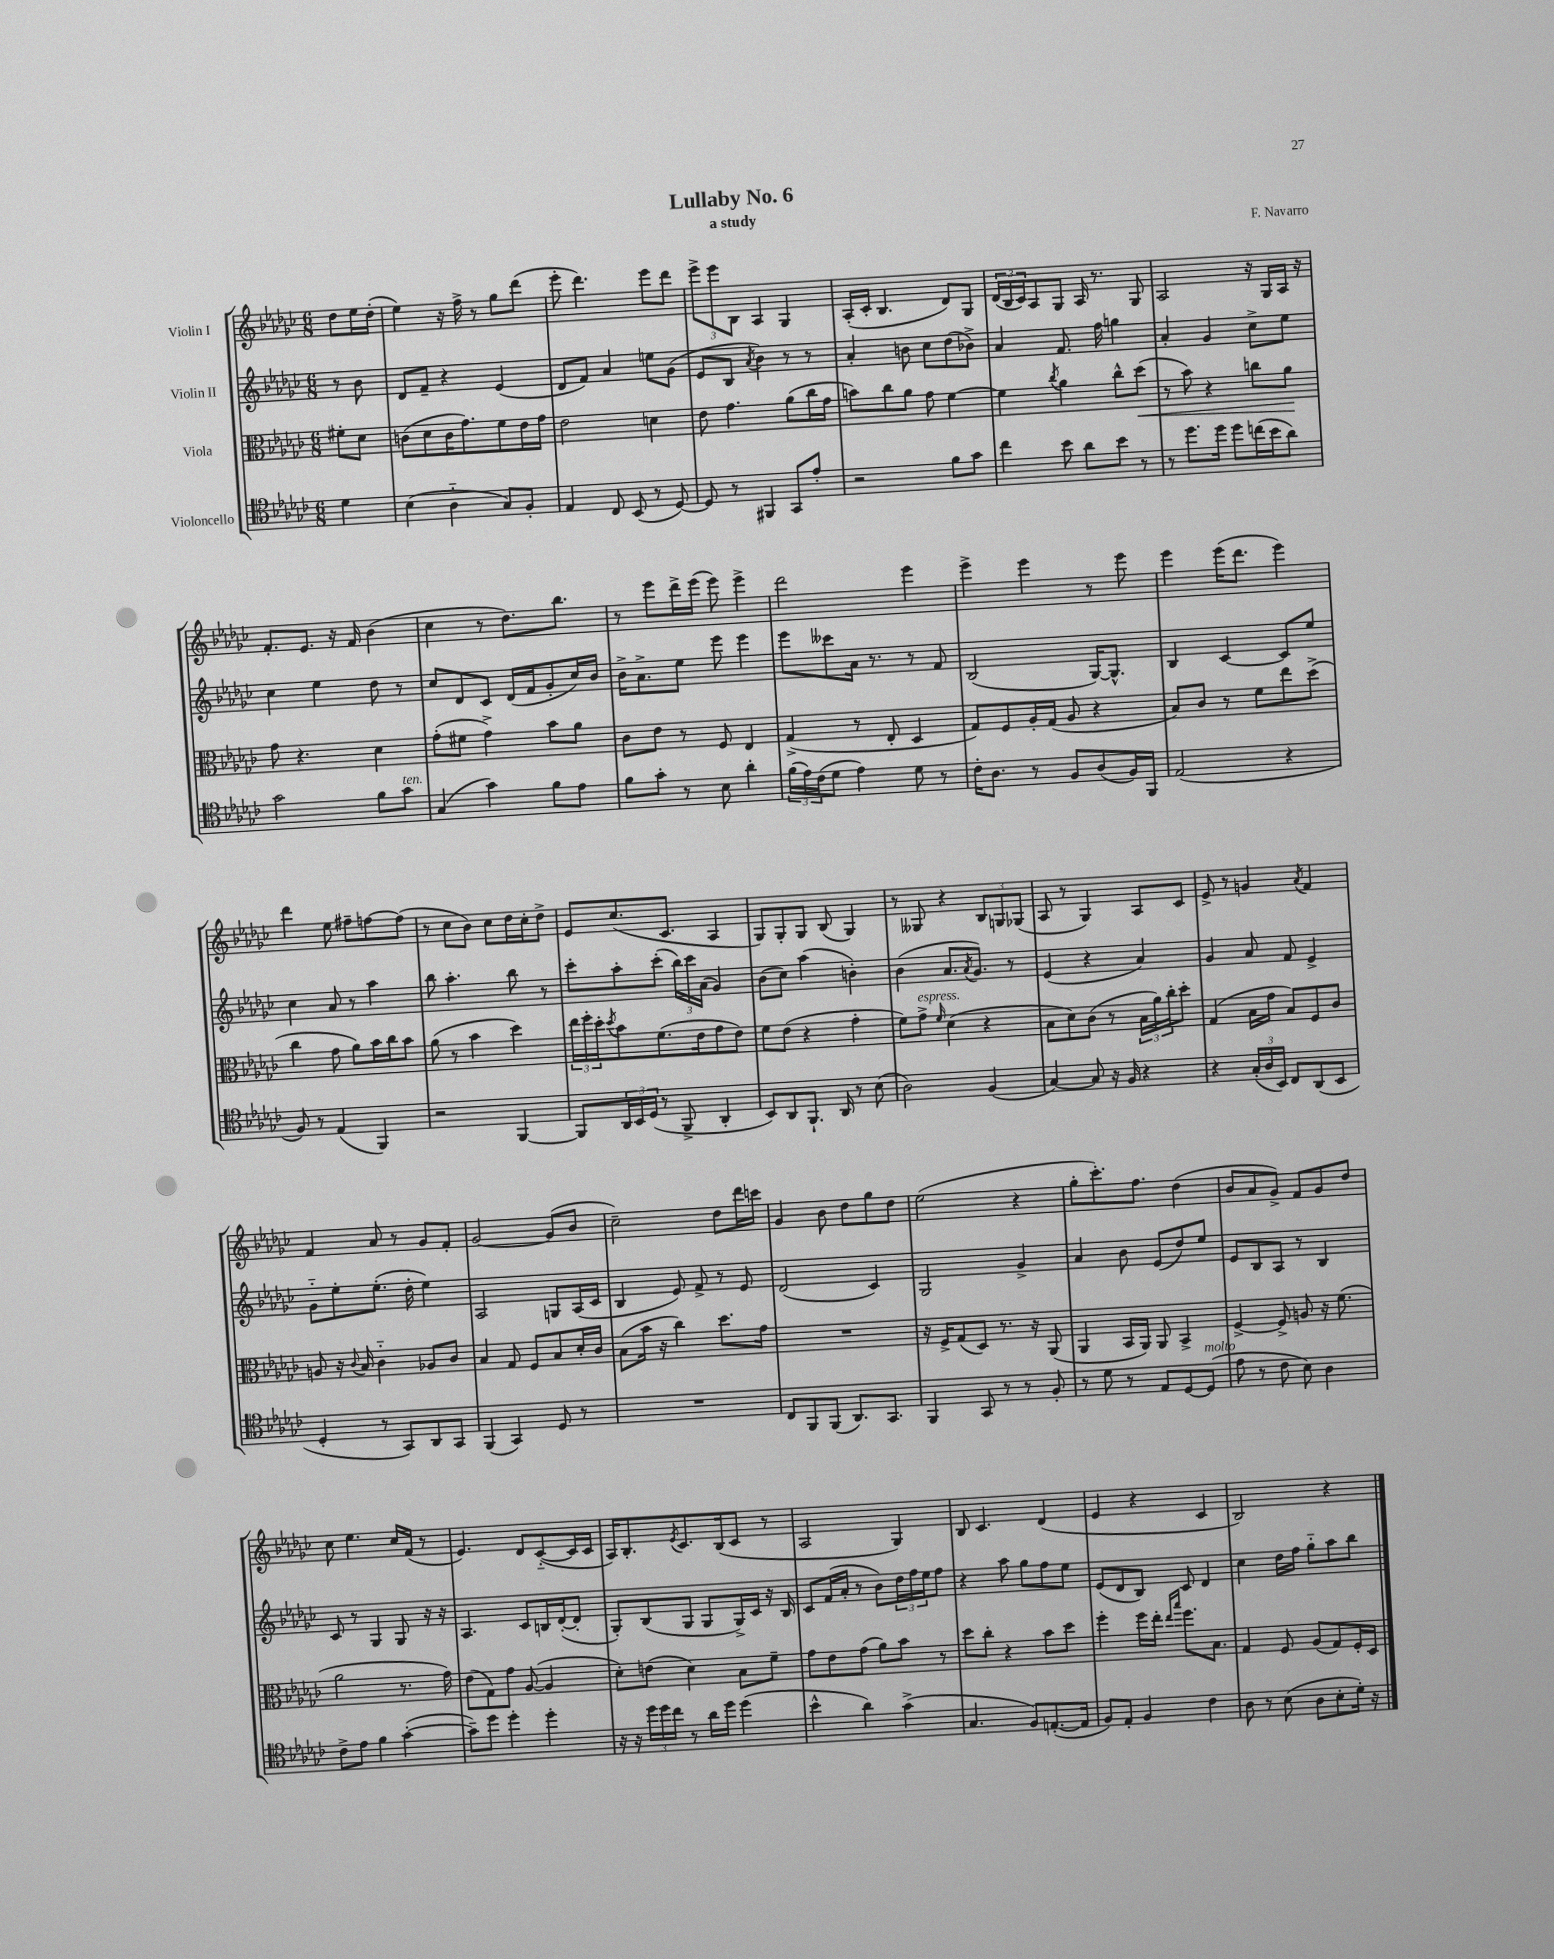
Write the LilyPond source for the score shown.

\header { title = "Lullaby No. 6" composer = "F. Navarro" subtitle = "a study" }
<<
\new StaffGroup <<
\new Staff = "s0" \with { instrumentName = "Violin I" } {
    \clef treble \key ges \major \numericTimeSignature \time 6/8 \partial 4
    des''8 ees''16 des''16-.( |
    ees''4) r16 f''16-> r8 ges''8 des'''8( |
    ees'''8-. des'''4.) ees'''8 des'''8 |
    \tuplet 3/2 { ees'''8-> ees'''8 bes8 } aes4 ges4 |
    aes16-.( ces'16-. bes4. des'8) ges8 |
    \tuplet 3/2 { des'16( bes16 ces'16) } aes8 ges8 aes16 r8. ges8 |
    aes2 r16 ges16 aes16 r16 |
    f'8.-. ees'8. r16 f'16 bes'4( |
    ces''4 r8 des''8.) bes''8. |
    r8 ees'''8 des'''16-> ees'''16( ees'''8) ees'''4-> |
    des'''2 ees'''4 |
    ees'''4-> ees'''4 r8 ees'''8 |
    ees'''4 ees'''16( des'''8. ees'''4) |
    des'''4 ees''8 fis''8-- f''8~ f''8( |
    r8 ces''8 bes'8) ces''8 des''16 ces''16-. des''8-> |
    ees'8 ces''8.( ces'8. aes4 |
    ges8) ges8-. ges8 bes8( ges4) |
    r8 geses8 r4 \tuplet 3/2 { bes8 g8 ges8( } |
    aes8 r8 ges4) aes8 ces'8 |
    ees'8-> r8 g'4 \acciaccatura { aes'8 } f'4 |
    f'4 aes'8 r8 ges'8 f'8-. |
    ges'2~ ges'8( bes'8 |
    ces''2--) des''8 des'''16 c'''16 |
    ges'4 bes'8 des''8 ges''8 des''8 |
    ees''2( r4 |
    ges''8-. ces'''8.-.) f''8. des''4( |
    bes'8 aes'8 ges'8->) f'8 ges'8 des''8 |
    ces''8 ees''4. ces''16 f'16( r8 |
    ees'4.) des'8 ces'8~-_( ces'16 ces'16 |
    aes16) bes8.-. \acciaccatura { ees'8 } ces'8. bes16( ces'8 r8 |
    aes2 ges4) |
    bes8 ces'4. des'4( |
    ees'4 r4 ces'4 |
    bes2) r4 \bar "|." |
}
\new Staff = "s1" \with { instrumentName = "Violin II" } {
    \clef treble \key ges \major \numericTimeSignature \time 6/8 \partial 4
    r8 bes'8 |
    des'8 f'8-- r4 ees'4( |
    des'8 f'8) aes'4 e''8 ges'8( |
    ees'8 bes8 \acciaccatura { aes'8 } bes'4) r8 r8 |
    aes'4-. b'8 ces''8 des''8( bes'8->) |
    aes'4 f'8. f''16 g''4 |
    aes'4-. ges'4 ces''8-> ees''8 |
    ces''4 ees''4 des''8 r8 |
    ces''8 des'8 ces'8 des'16( f'16 ges'8-. ces''16) bes'16 |
    bes'16-> aes'8.-> ees''8 ees'''8 ees'''4 |
    ees'''8 ceses'''8 aes'16 r8. r8 f'8 |
    bes2( ges16~) ges8.-^ |
    bes4 ces'4~ ces'8 ees''8 |
    ces''4 aes'8 r8 aes''4 |
    bes''8 aes''4.-. bes''8 r8 |
    ces'''8-. aes''8-. ces'''8-.( \tuplet 3/2 { bes''16) ces'''16 aes'16( } ges'4) |
    bes'8( ces''8) aes''4( b'4-.) |
    bes'4( aes'8. \acciaccatura { aes'8 } ges'8.) r8 |
    ees'4( r4 aes'4) |
    ges'4 aes'8 f'8 ees'4-> |
    ges'8-_ ees''8-. ees''8.-.( des''16-. ees''4) |
    aes2 g8 aes16( ces'16 |
    bes4 ees'8) f'8-> r8 ees'8 |
    des'2( ces'4) |
    ges2 ges'4-> |
    aes'4 bes'8 ees'8( des''8) ees''8 |
    ees'8 bes8 aes8 r8 bes4 |
    ces'8 r8 ges4 ges8 r16 r16 |
    aes4. ces'8 b16 des'16~-.( des'8-. |
    ges8-.) bes8( ges8 ges8 ges16->) ces'16 r16 bes16 |
    ces'8 f'16( aes'16-. r8 bes'8) \tuplet 3/2 { des''16 f''16 ees''16 } f''8 |
    r4 aes''8 ges''8 f''8 ees''8 |
    ees'8( des'8 bes8) ces'8 des'4 |
    ces''4 des''16 f''16 ges''8-_ aes''8 bes''8 \bar "|." |
}
\new Staff = "s2" \with { instrumentName = "Viola" } {
    \clef alto \key ges \major \numericTimeSignature \time 6/8 \partial 4
    fis'8-. des'8 |
    c'8( des'8 c'16 ges'8.) f'8 ees'16 ges'16 |
    ees'2 d'4 |
    ees'8 ges'4. aes'8( ces''16 ges'16 |
    b'8) ces''8 aes'8 ges'8 f'4~ |
    f'4 \acciaccatura { ces''8 } aes'4 ces''8-^ des''8\<( |
    r8 bes'8) r4 c''8 aes'8\! |
    ges'8 r4. des'4 |
    ges'8-.( fis'8 ges'4->) bes'8 aes'8 |
    ces'8 ees'8 r8 f8 ees4 |
    ges4->( r8 ees8-. des4 |
    ges8) f8 aes16-. ges16( aes8 r4 |
    bes8) ces'8 r8 f'8 ees''8 des''8->( |
    ces''4 ges'8 aes'8) bes'16 ces''16 bes'8 |
    aes'8( r8 bes'4 des''4) |
    \tuplet 3/2 { ees''16 f''16-. des''16-. } \acciaccatura { des''8 } bes'8 f'8.( ees'16 ges'8 ees'8) |
    f'8 ees'8( r4 ges'4-. |
    f'8) ges'8->^\markup { \italic "espress." } \grace { f'16 } des'4( r4 |
    bes8 des'8) ces'8( r8 \tuplet 3/2 { bes16 aes'16) ces''16-. } des''8-. |
    ges4( bes16 ges'16 bes8) f8 ces'8 |
    a8 r16 \appoggiatura { ces'8 } bes16 ces'4-_ aes8 ces'8 |
    bes4 ges8 f8 bes8 des'16-. ces'16 |
    bes8( bes'16 r16 ces''4) des''8. ges'16 |
    R2. |
    r16 f16-> ges8( des8) r8. r16 aes,8( |
    aes,4 bes,16 aes,16) aes,8 bes,4-> |
    f4~-> f8-> a8 r16 f'8.( |
    aes'2 r8. ges'16) |
    ees'8( ges8) ges'8 aes8~( aes4 |
    des'8-.) e'8( des'4) bes8 f'8-- |
    ges'8 ees'8 ges'8( aes'8) bes'8 r8 |
    des''8 ces''8-. r4 bes'8 des''8 |
    f''4-. f''16 ees''16-. \grace { ees''16 bes''16 } f''8. bes8. |
    ges4 f8 aes8( ges8) f16-. des16 \bar "|." |
}
\new Staff = "s3" \with { instrumentName = "Violoncello" } {
    \clef tenor \key ges \major \numericTimeSignature \time 6/8 \partial 4
    des'4 |
    bes4( aes4-_ ges8) f8-. |
    ees4 ces8 bes,8( r8 des8~) |
    des8 r8 fis,4 ges,8 ees'8-. |
    r2 f'8 ges'8 |
    ces''4 bes'8 aes'8 bes'8 r8 |
    r8 des''8. des''16 des''8 c''16( bes'16 aes'8) |
    ges'2 f'8 ges'8^\markup { \italic "ten." } |
    ges4( ges'4) f'8 ees'8 |
    f'8 ges'8-. r8 bes8 aes'4-. |
    \tuplet 3/2 { f'16( ees'16) ces'16( } des'8 ees'4) des'8 r8 |
    ces'16-. aes8. r8 f8 aes8( f16) f,16 |
    ees2( r4 |
    f8) r8 ees4( f,4) |
    r2 f,4~ |
    f,8 \tuplet 3/2 { aes,16 bes,16 des16( } r8 f,8-> aes,4-. |
    bes,8) aes,8 f,8.-! aes,16 r8 bes8( |
    aes2) f4( |
    ges4~) ges8 r16 f16 r4 |
    r4 \tuplet 3/2 { ges16-.( aes16 bes,16) } ces8 aes,8( bes,8 |
    des4-. r8 ges,8) aes,8 ges,8 |
    f,4( ges,4) des8 r8 |
    R2. |
    ces8 f,8 f,8( aes,8.) ges,8. |
    f,4 ges,8 r8 r8 f8-. |
    r8 des'8 r8 ees8 des8~ des8^\markup { \italic "molto" }( |
    ees'8 r8 ces'8 bes8) aes4 |
    ces'8-> ees'8 f'4 ges'4~-.( |
    ges'8--) des''8 des''4-. des''4-. |
    r16 r16 \tuplet 3/2 { des''16 des''16 ces''16 } r8 aes'16 des''16 des''4( |
    bes'4-^ aes'4) ges'4->( |
    ges4. f8) e8.~-.( e16 |
    f8) ees8-. f4 ces'4 |
    aes8 r8 bes8( aes8 bes8-. des'16-.) r16 \bar "|." |
}
>>
>>
\layout { \context { \Score \remove "Bar_number_engraver" } }
